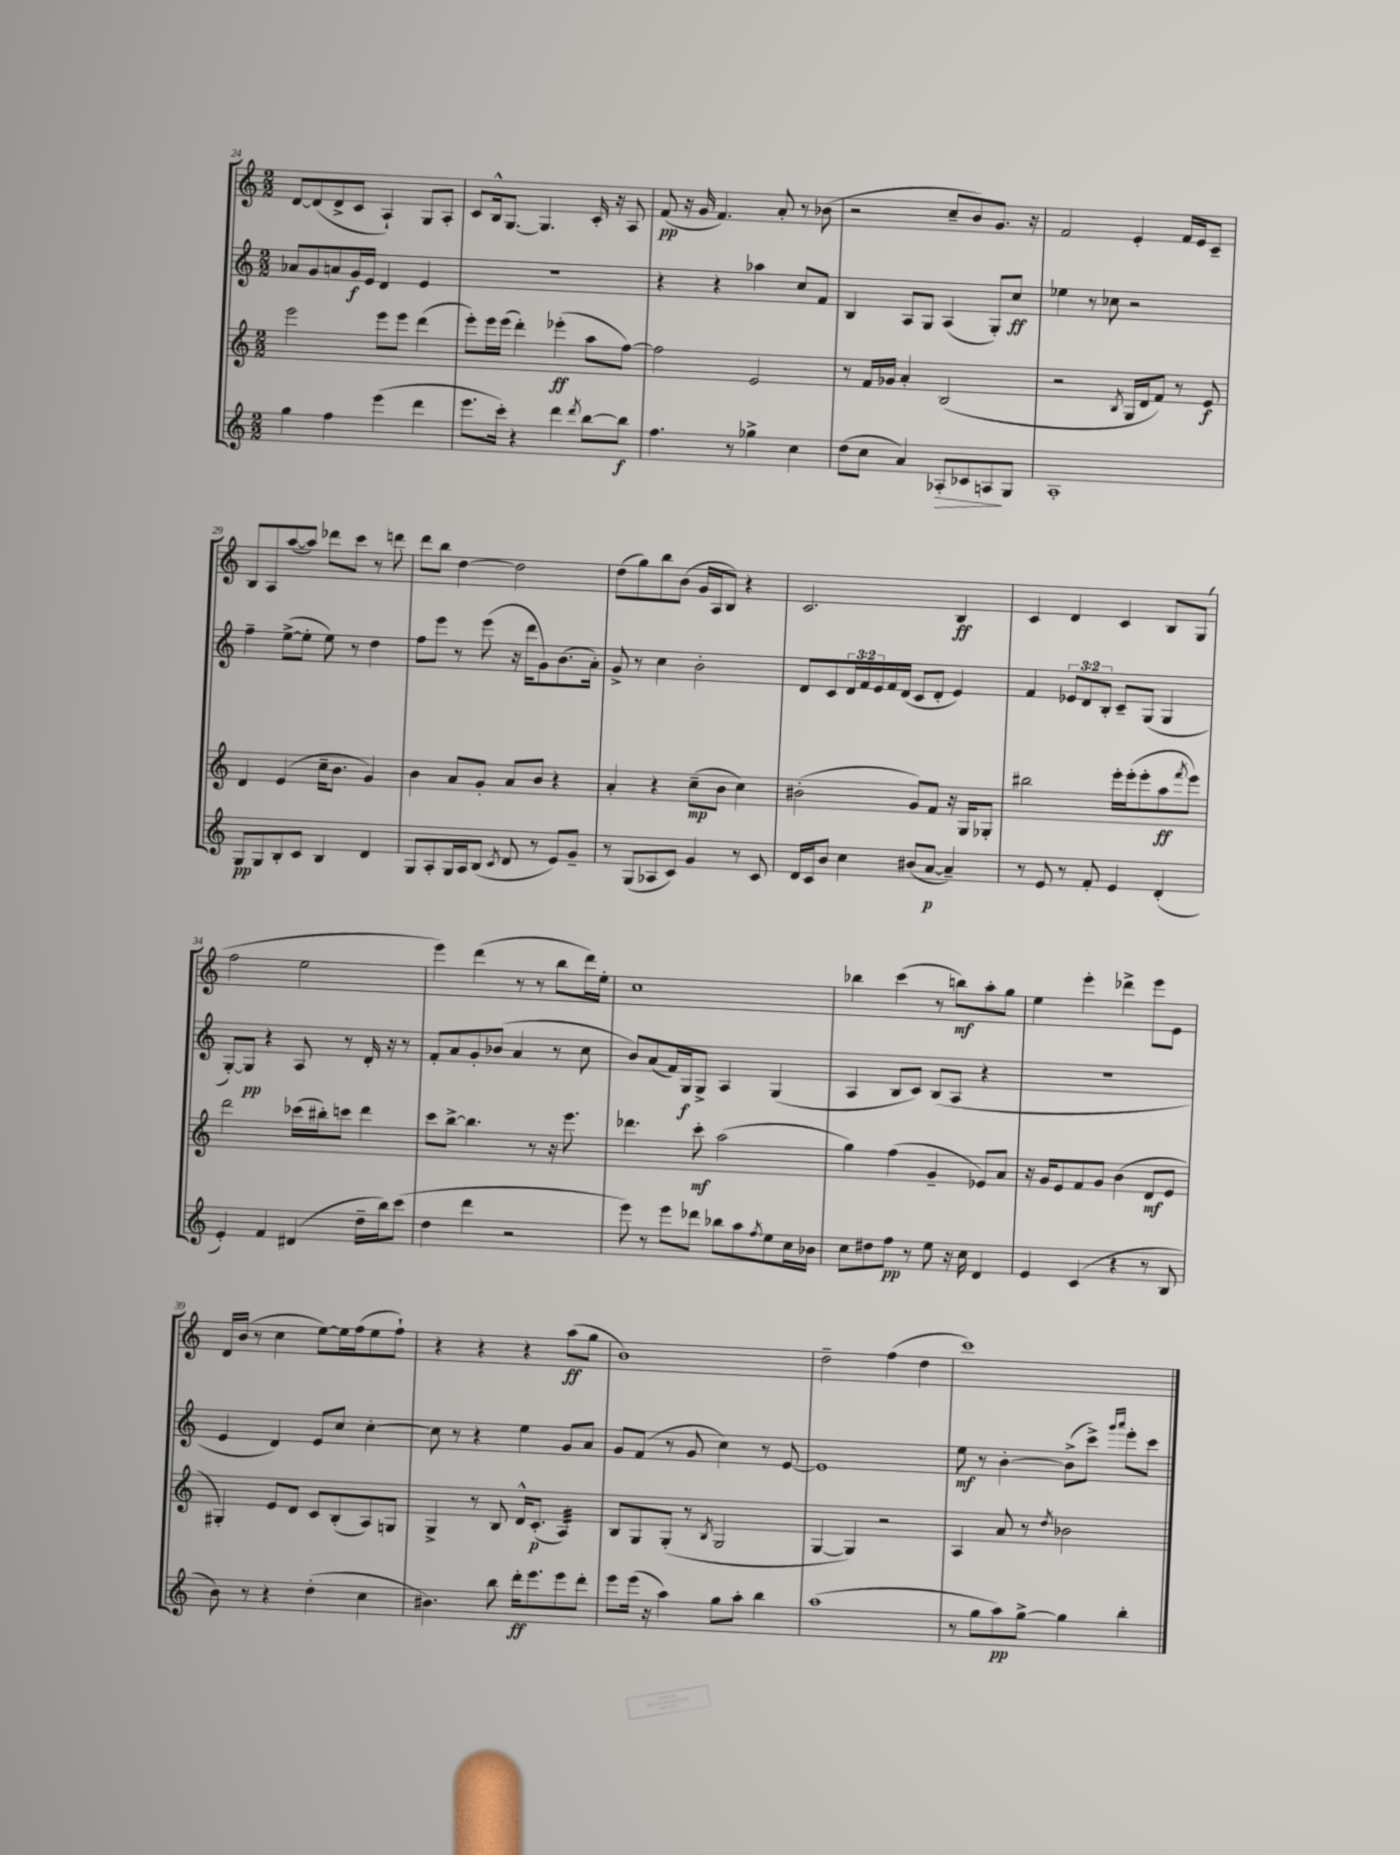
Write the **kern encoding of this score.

**kern	**kern	**kern	**kern
*staff4	*staff3	*staff2	*staff1
*clefG2	*clefG2	*clefG2	*clefG2
*k[]	*k[]	*k[]	*k[]
*M2/2	*M2/2	*M2/2	*M2/2
4gg	2eee	8a-	[8d
.	.	8g	(8d]
4ff	.	8a	8d^
.	.	16g	8c
.	.	16e	.
(4eee	8eee	4d	4A`)
.	8eee	.	.
4ddd	(4ddd	4e	8G
.	.	.	8A'
=	=	=	=
8.eee	8eee')	1r	8c
.	16eee	.	16B^^
16ccc')	(16eee	.	[8.G
4r	4ddd')	.	.
.	.	.	4.G]
4ddd	(4eee-'	.	.
8qddd	.	.	.
[8bb	8aa	.	16c'
.	.	.	16r
8bb]	[8ff)	.	8A
=	=	=	=
4.ff	2ff]	4r	(8f
.	.	.	16r
.	.	.	16g
.	.	4r	4.f)
8r	.	.	.
4gg-^	2e	4aa-	.
.	.	.	8a'
4cc	.	8cc	8r
.	.	8f	(8b-
=	=	=	=
(8dd	8r	4B	2r
8cc	16f	.	.
.	16g-	.	.
4a)	4a'	8A	.
.	.	8G	.
8A-'	(2B	(4A	8cc~
8c-	.	.	8b)
8A	.	8G')	8.g
8G	.	8cc	.
.	.	.	16r
=	=	=	=
1A'	2r	4ee-	2f
.	.	8r	.
.	.	8cc-	.
.	8qB	.	.
.	16G	2r	4e'
.	16d	.	.
.	8f)	.	.
.	8r	.	16f
.	.	.	16e
.	8e	.	8c~
=	=	=	=
8G	4d	4ff~	8B
8G	.	.	8A
8B'	(4e	([8ee^	([8aa
8c	.	8ee']	8aa])
4B	16cc~	8ee)	8ddd-
.	8.b	.	.
.	.	8r	8ccc
4d	4g)	4dd	8r
.	.	.	8ddd
=	=	=	=
8G	4b	8ff	8ddd
8A'	.	8eee	8bb
16G	8a	8r	[4dd
16A	.	.	.
(8B	8g'	(8eee	.
8qc	.	.	.
8d	8a	16r	2dd]
.	.	16ddd	.
8r	8b	8g)	.
8e)	4r	(8.b	.
8g~	.	.	.
.	.	16a')	.
=	=	=	=
8r	4a'	8g^	(8dd
(8G	.	8r	8gg)
8A-	4r	4cc	8bb
8c)	.	.	(8b
4g	(8cc~	2b'	16g
.	.	.	16A
.	8b	.	8B)
8r	4cc)	.	4r
8c	.	.	.
=	=	=	=
16d	(2b#'	8d	2.c
16c	.	.	.
8b	.	8c	.
4cc	.	24d	.
.	.	24f	.
.	.	24e	.
.	.	16f	.
.	.	(16d	.
(8b#	8g)	8c	.
[8a	8f	8d'	.
4a~])	16r	4e)	4B
.	16G	.	.
.	8G-'	.	.
=	=	=	=
8r	2bb#	4f	4c
8e	.	.	.
8r	.	12e-	4d
.	.	12d	.
8f'	.	.	.
.	.	12B'	.
4e	16eee'	8c~	4c
.	(16eee'	.	.
.	8eee'	(8G	.
(4d'	8aa	4G	8B
.	8qfff	.	.
.	8eee)	.	(8G
=	=	=	=
4e')	2ddd	[8G')	2ff
.	.	8G]	.
4f	.	4r	.
(4d#	(16ccc-	8A	2ee
.	16bb#')	.	.
.	8ccc	8r	.
16dd~	4ddd	16d'	.
16bb)	.	16r	.
(8ccc	.	8r	.
=	=	=	=
4dd	8ccc	8f'	4eee)
.	[8bb^	8a	.
4ddd	4.bb]	8g'	(4ddd
.	.	(8b-	.
2r	.	4a	8r
.	8r	.	8r
.	16r	8r	8bb
.	8.eee	.	.
.	.	8cc	16ddd)
.	.	.	16ee'
=	=	=	=
8eee)	4.ddd-	8b)	1cc
8r	.	(8a	.
8eee	.	16f)	.
.	.	16G	.
8ddd-	8ccc'	8G^	.
8bb-	(2aa	4A	.
8aa	.	.	.
8qff	.	.	.
8ee	.	(4G	.
16cc	.	.	.
16b-	.	.	.
=	=	=	=
8cc	4gg)	4A	4bb-
8dd#	.	.	.
8ff	(4ff	8B	(4ccc
8r	.	8c)	.
8ee	4g~	(8B	8r
16r	.	8A	8bb)
16cc	.	.	.
4d	8e-)	4r	8aa'
.	8a	.	8gg
=	=	=	=
4e	16r	1r	4ee
.	16g	.	.
.	8e	.	.
(4c	8f	.	4eee'
.	8g	.	.
4r	(4b	.	4ddd-^
8r	8d	.	8eee
8B	8e	.	8e
=	=	=	=
8b)	4G#')	4e	16d
.	.	.	(16b
8r	.	.	8r
4r	8e	4d)	4cc
.	8d	.	.
(4dd'	8c	8e	[8ee)
.	(8B'	8cc	16ee]
.	.	.	(16ff
4cc	8A)	[4cc'	8ee
.	8G	.	8ff`)
=	=	=	=
4.b#)	4G^	8cc]	4r
.	.	8r	.
.	8r	4r	4r
8bb	8B	.	.
16ddd'	16d^^	4ee	4r
8.eee	(8.c'	.	.
8eee	4A)	8g	(8aa
8ddd'	.	8a	8gg
=	=	=	=
8eee	8B	8g	1b)
(16eee	8G	(8f	.
16r	.	.	.
4aa)	(8G'	8r	.
.	8r	8g	.
.	8qB	.	.
8gg	2G	4cc)	.
8aa'	.	.	.
4bb	.	8r	.
.	.	[8e	.
=	=	=	=
(1aa	[4G	1e]	2dd~
.	4G])	.	.
.	2r	.	(4ff
.	.	.	4dd
=	=	=	=
8r	4A	8ee	1ccc)
8gg	.	8r	.
8aa)	8a	[4b'	.
[8gg^	8r	.	.
.	8qdd	.	.
4gg]	2b-	(8b^]	.
.	.	8ccc^)	.
.	.	16qqggg	.
.	.	16qqaaa	.
4bb'	.	8eee'	.
.	.	8ccc	.
==	==	==	==
*-	*-	*-	*-
